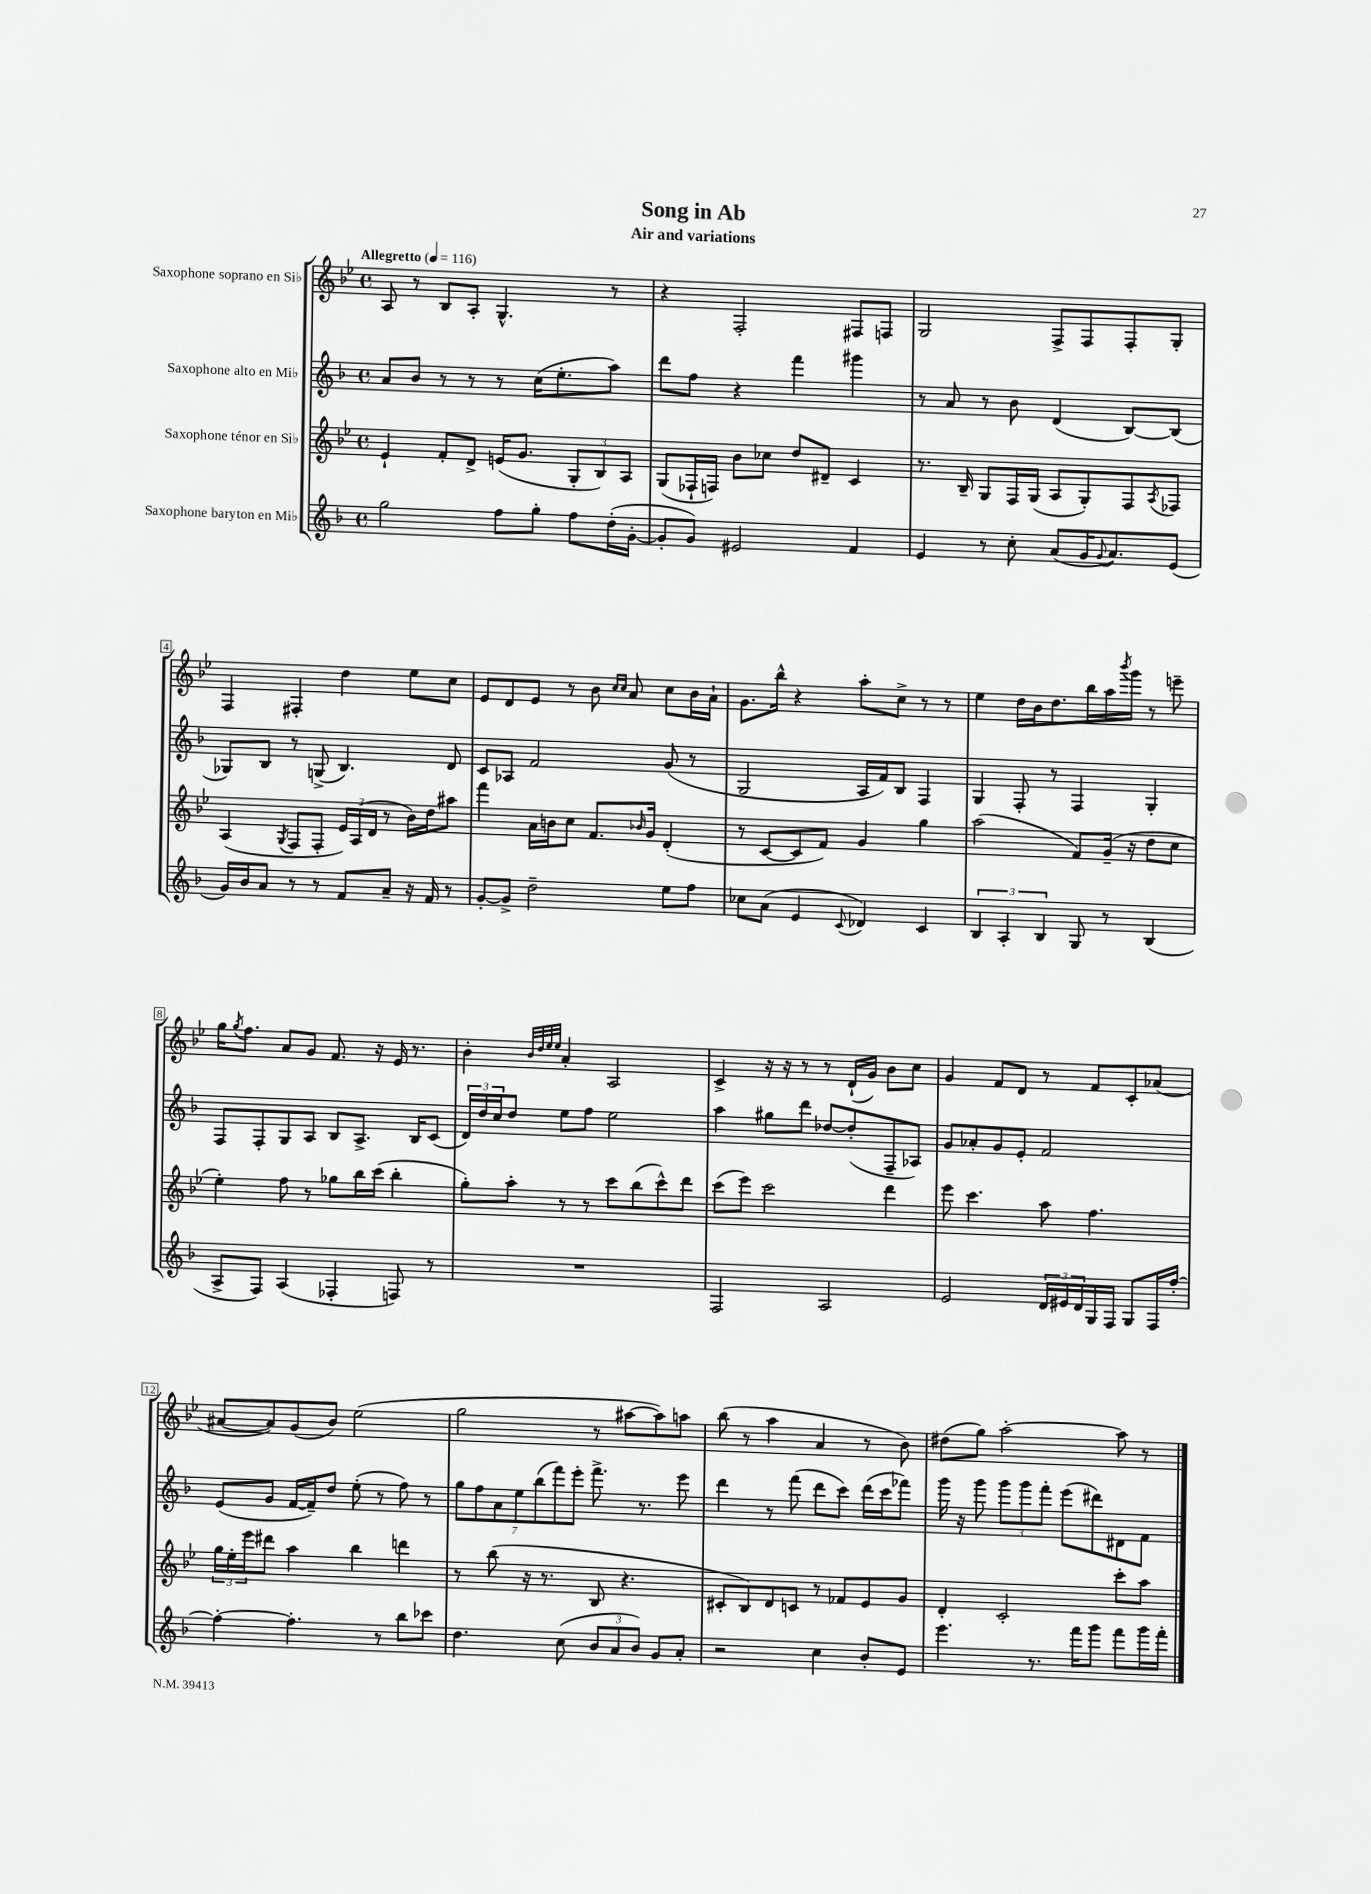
\header { title = "Song in Ab" subtitle = "Air and variations" }
<<
\new StaffGroup <<
\new Staff = "s0" \with { instrumentName = "Saxophone soprano en Sib" } {
    \clef treble \key bes \major \defaultTimeSignature \time 4/4 \tempo "Allegretto" 4 = 116
    a8 r8 bes8 a8-. g4.-^ r8 |
    r4 f2-. fis8 f8 |
    g2 f8-> f8 f8-. g8-. |
    f4 fis4-. d''4 ees''8 c''8 |
    ees'8 d'8 ees'8 r8 bes'8 \grace { c''16 c''16 } a'8 c''8 bes'16 a'16-! |
    g'8. bes''16-^ r4 a''8-. c''8-> r8 r8 |
    ees''4 d''16 bes'16 d''8. bes''16 a''16 \acciaccatura { bes'''8 } g'''16 r8 e'''8-- |
    g''16 \acciaccatura { g''8 } f''8. a'8 g'8 f'8. r16 ees'16 r8. |
    bes'4-. \grace { bes'32 d''32 ees''32 ees''32 } a'4-. a2 |
    c'4-> r16 r16 r8 r8 d'16-!( g'16) bes'8 c''8 |
    g'4 f'8 d'8 r8 f'8 c'8-. aes'8( |
    ais'8~ ais'8) g'8( bes'8) ees''2( |
    g''2 r8 ais''8~ ais''8) a''8 |
    bes''8( r8 a''4 a'4 r8 bes'8) |
    dis''8( g''8) a''2~-. a''8 r8 \bar "|." |
}
\new Staff = "s1" \with { instrumentName = "Saxophone alto en Mib" } {
    \clef treble \key f \major \defaultTimeSignature \time 4/4
    a'8 bes'8 r8 r8 r8 c''16( e''8.-. a''8) |
    d'''8 f''8 r4 f'''4 gis'''4 |
    r8 a'8 r8 bes'8 d'4( bes8~) bes8( |
    ges8) bes8 r8 g8->( bes4.) d'8 |
    c'8 aes8 f'2 g'8( r8 |
    g2 a16 f'16) bes8 f4 |
    g4 f8-. r8 f4 g4-. |
    f8 f8-. g8 a8 bes8 a8.-> bes16 c'8( |
    \tuplet 3/2 { d'16) d''16 c''16 } d''8 e''8 f''8 e''2 |
    a''4 gis''8 d'''8 des''8~ des''8-.( f8-- aes8) |
    g'8 aes'8-. g'8 e'8-. f'2 |
    e'8( g'8 f'16~ f'16--) d''8 e''8-.( r8 f''8) r8 |
    \tuplet 7/4 { g''8 f''8 a'8 e''8 bes''8( f'''8) e'''8-. } f'''8.-> r8. e'''8 |
    d'''4 r8 f'''8( d'''8 c'''8) d'''16( c'''16 fes'''8) |
    g'''16 r16 g'''8 \tuplet 3/2 { g'''8 g'''8 f'''8-. } e'''8( dis'''8) dis'8 f'8 \bar "|." |
}
\new Staff = "s2" \with { instrumentName = "Saxophone ténor en Sib" } {
    \clef treble \key bes \major \defaultTimeSignature \time 4/4
    ees'4-! f'8-. d'8-> e'16( g'8. \tuplet 3/2 { g8-. bes8) a8 } |
    g8( fes16-! f16) bes'8 ces''8 d''8 dis'8-- c'4 |
    r8. bes16-- g8 f16 g16( a8 g8-.) f8 \acciaccatura { a8 } fes8 |
    a4( \acciaccatura { g8 } f8 f8-. \tuplet 3/2 { ees'16) a16( d'16 } r8 bes'16) d''16 ais''8 |
    f'''4 a'16 b'16 c''8 f'8. \grace { bes'16 } g'16 d'4-.( |
    r8 c'8~ c'8 f'8) g'4 g''4 |
    a''2( f'8) g'16--( r16 d''8 c''8 |
    ees''4-.) f''8 r8 ges''8 bes''16 c'''16( bes''4-. |
    g''8-.) a''8-. r8 r8 c'''8 bes''8( c'''8-^) d'''8 |
    c'''8( ees'''8) c'''2 d'''4 |
    ees'''8 c'''4. a''8 f''4. |
    \tuplet 3/2 { g''16 ees''16-. ees'''16 } dis'''8 a''4 bes''4 d'''4 |
    r8 bes''8( r16 r8. bes8 r4. |
    cis'8-. bes8) d'8 c'8 r8 fes'8 ees'8 g'8 |
    d'4-. c'2-. c'''8-. a''8 \bar "|." |
}
\new Staff = "s3" \with { instrumentName = "Saxophone baryton en Mib" } {
    \clef treble \key f \major \defaultTimeSignature \time 4/4
    g''2 f''8 g''8-. f''8 d''16-.( g'16~-. |
    g'8-. g'8) eis'2 f'4 |
    e'4 r8 c''8-. a'8( g'16 \appoggiatura { g'8 } a'8.) e'8( |
    g'16) bes'16 a'8 r8 r8 f'8 a'8-- r16 f'16 r8 |
    g'8~-. g'8-> d''2-- e''8 f''8 |
    ces''8 a'8( e'4 \appoggiatura { c'8 } des'4) c'4 |
    \tuplet 3/2 { bes4 a4-. bes4 } g8 r8 bes4( |
    a8-> f8) a4( fes4-. f8) r8 |
    R1 |
    f2 a2 |
    e'2 \tuplet 3/2 { d'16 eis'16 d'16 } g16 f16 g8 f16 f''16~-. |
    f''4~-. f''4.-. r8 bes''8 ces'''8 |
    d''4. c''8( \tuplet 3/2 { bes'8 a'8 bes'8) } g'8 a'8-. |
    r2 c''4 bes'8-. e'8 |
    e'''4. r8. f'''16 g'''8 f'''8 g'''16 f'''16-. \bar "|." |
}
>>
>>
\layout { \context { \Score \override BarNumber.stencil = #(make-stencil-boxer 0.1 0.3 ly:text-interface::print) } }
